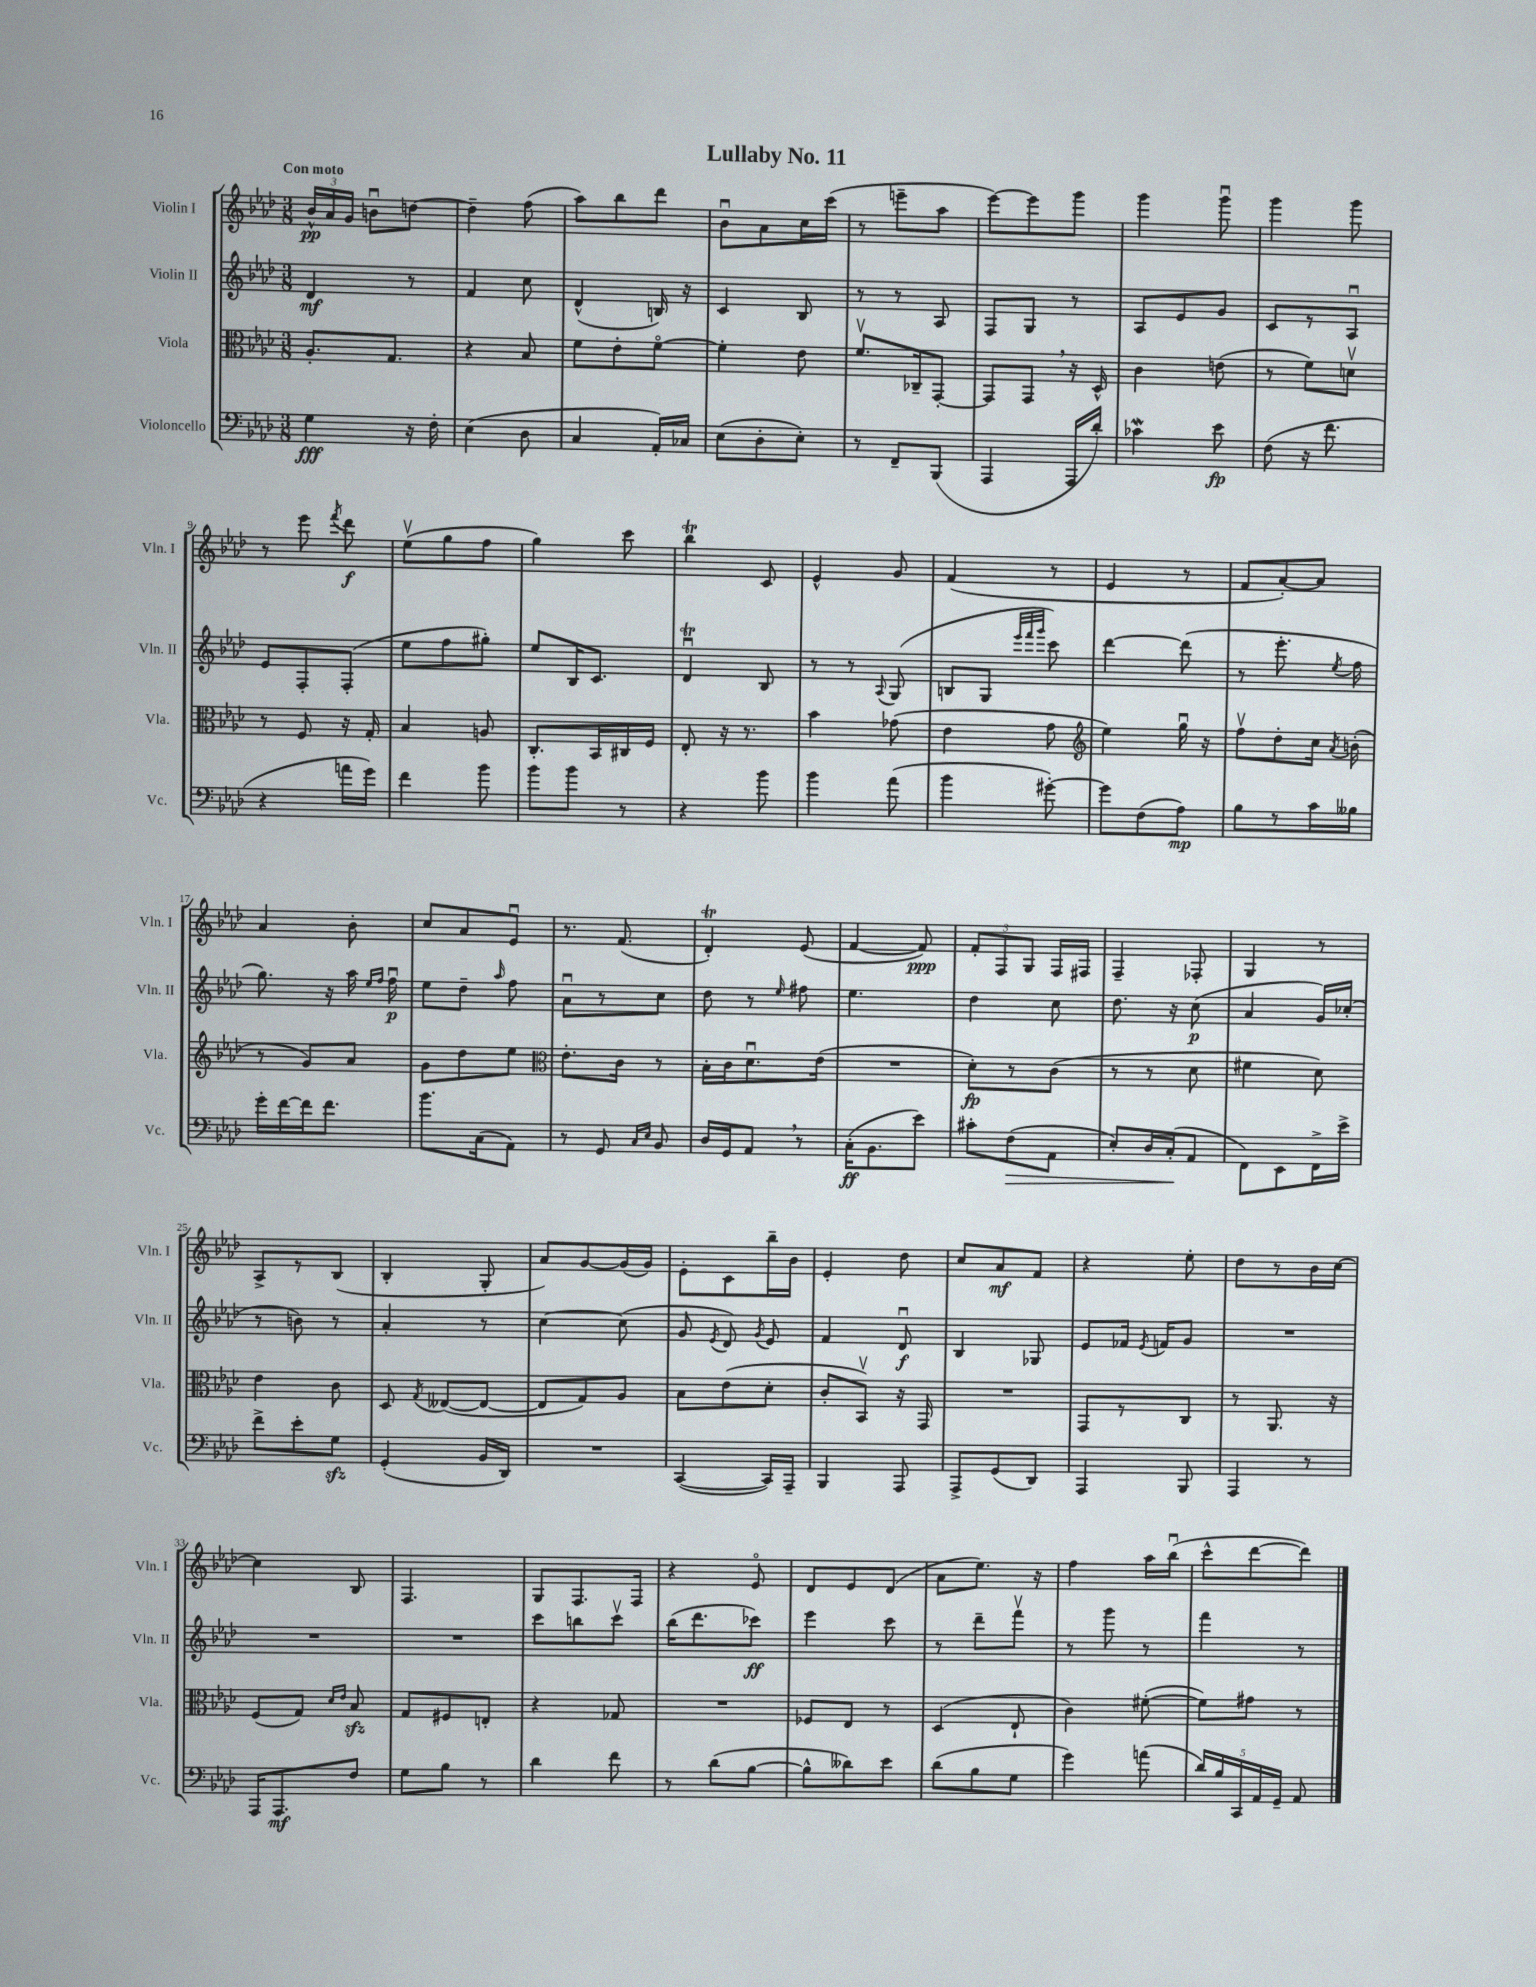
\header { title = "Lullaby No. 11" }
<<
\new StaffGroup <<
\new Staff = "s0" \with { instrumentName = "Violin I" shortInstrumentName = "Vln. I" } {
    \clef treble \key aes \major \numericTimeSignature \time 3/8 \tempo "Con moto"
    \autoBeamOff \tuplet 3/2 { bes'16[-^\pp aes'16 g'16] } b'8[\downbow d''8]~ |
    d''4-- f''8( |
    aes''8[) bes''8 des'''8] |
    bes'8[\downbow aes'8 c''16 c'''16]( |
    r8 e'''8[-- aes''8] |
    ees'''8[~) ees'''8 g'''8] |
    g'''4 g'''8\downbow |
    g'''4 g'''8 |
    r8 ees'''8 \acciaccatura { f'''8 } des'''8\f |
    ees''8[\upbow( g''8 f''8] |
    g''4) c'''8 |
    bes''4\trill c'8 |
    ees'4-^ g'8 |
    f'4( r8 |
    ees'4 r8 |
    f'8[ aes'8~-.) aes'8] |
    aes'4 bes'8-. |
    c''8[ aes'8 ees'8]\downbow |
    r8. f'8.( |
    des'4-.\trill) ees'8( |
    f'4~ f'8\ppp) |
    \tuplet 3/2 { f'8[-. f8 g8] } f16[ fis16] |
    f4-- fes8-. |
    g4 r8 |
    aes8[-> r8 bes8]( |
    bes4-. g8-. |
    aes'8[) g'8~ g'16( g'16]) |
    ees'8[-. c'8 bes''16-- bes'16] |
    ees'4-. des''8 |
    c''8[ aes'8\mf f'8] |
    r4 ees''8-. |
    des''8[ r8 bes'16 c''16]~ |
    c''4 bes8 |
    f4. |
    g8[ f8. f16] |
    r4 ees'8\flageolet |
    des'8[ ees'8 des'8]( |
    aes'8[ ees''8.]) r16 |
    f''4 aes''16[ bes''16]\downbow( |
    c'''8[-^ des'''8~ des'''8]) \bar "|." |
}
\new Staff = "s1" \with { instrumentName = "Violin II" shortInstrumentName = "Vln. II" } {
    \clef treble \key aes \major \numericTimeSignature \time 3/8
    \autoBeamOff des'4\mf r8 |
    f'4 c''8 |
    des'4-^( b16) r16 |
    c'4 bes8 |
    r8 r8 aes8 |
    f8[ g8] r8 |
    aes8[ ees'8 g'8] |
    c'8[ r8 aes8]\downbow |
    ees'8[ f8-. f8]-.( |
    ees''8[ f''8 gis''8]-.) |
    ees''8[ bes16 c'8.] |
    des'4\downbow\trill bes8 |
    r8 r8 \appoggiatura { aes8 } g8( |
    b8[ g8] \grace { ees'''32[ f'''32 g'''32] } c'''8) |
    des'''4~ des'''8( |
    r8 ees'''8.-. \acciaccatura { ees''8 } f''16 |
    g''8.) r16 aes''16 \grace { ees''16[ f''16] } f''16\downbow\p |
    ees''8[ des''8]-- \grace { aes''16 } f''8 |
    aes'8[\downbow r8 c''8] |
    des''8 r8 \grace { ees''16 } fis''8 |
    ees''4. |
    des''4 c''8 |
    des''8. r16 c''8\p( |
    aes'4 g'16[) ces''16]-.( |
    r8 b'8) r8 |
    aes'4-. r8 |
    c''4~ c''8( |
    g'8 \acciaccatura { ees'8 } des'8) \acciaccatura { g'8 } ees'8 |
    f'4 des'8\downbow\f |
    bes4 ges8 |
    ees'8[ fes'16] \acciaccatura { ees'8 } f'16[ g'8] |
    R4. |
    R4. |
    R4. |
    c'''8[ b''8 c'''8]\upbow |
    bes''16[( des'''8. ces'''8]\ff) |
    ees'''4 c'''8 |
    r8 des'''8[-- f'''8]\upbow |
    r8 g'''8 r8 |
    f'''4 r8 \bar "|." |
}
\new Staff = "s2" \with { instrumentName = "Viola" shortInstrumentName = "Vla." } {
    \clef alto \key aes \major \numericTimeSignature \time 3/8
    \autoBeamOff aes8.[-. g8.] |
    r4 bes8 |
    f'8[ ees'8-. f'8]~\flageolet |
    f'4-. ees'8 |
    f'8.[\upbow ces16-- g,8]~-. |
    g,8[ g,8] \breathe r16 des16-^ |
    c'4 e'8( |
    r8 f'8[) d'8]\upbow |
    r8 f8 r16 g16-. |
    bes4 a8 |
    c8.[-. bes,16 cis16 f16] |
    ees8-. r16 r8. |
    bes'4 ges'8( |
    ees'4 g'8 |
    \clef treble ees''4) g''16\downbow r16 |
    f''8[\upbow des''8-. c''16] \acciaccatura { aes'8 } b'16-.( |
    r8 g'8[) aes'8] |
    g'8[ des''8 ees''8] |
    \clef alto ees'8.[-. c'16] r8 |
    bes16[-. c'16 des'8.\downbow ees'16]( |
    R4. |
    des'8[-.\fp) r8 c'8]( |
    r8 r8 des'8 |
    fis'4 des'8) |
    ees'4 c'8 |
    des8 \acciaccatura { g8 } eeses8[~( eeses8]~ |
    eeses8[ g8) aes8] |
    bes8[ ees'8( des'8]-. |
    c'8[-. bes,8]\upbow) r16 g,16 |
    R4. |
    g,8[ r8 c8] |
    r8 aes,8. r16 |
    f8[( g8]) \grace { des'16[ ees'16] } bes8\sfz |
    g8[ fis8 e8]-. |
    r4 ges8 |
    R4. |
    fes8[ ees8] r8 |
    des4( ees8-! |
    c'4) fis'8~-.( |
    fis'8[) gis'8] r8 \bar "|." |
}
\new Staff = "s3" \with { instrumentName = "Violoncello" shortInstrumentName = "Vc." } {
    \clef bass \key aes \major \numericTimeSignature \time 3/8
    \autoBeamOff g4\fff r16 f16-. |
    ees4( des8 |
    c4 aes,16[-.) ces16] |
    ees8[( des8-. ees8]-.) |
    r8 f,8[-- bes,,8]( |
    aes,,4 aes,,16[ des'16]-.) |
    ces'4\mordent ees'8\fp |
    f8( r16 f'8. |
    r4 a'16[ g'16]) |
    f'4 bes'8 |
    bes'8[ bes'8] r8 |
    r4 bes'8 |
    bes'4 aes'8( |
    bes'4 gis'8~-.) |
    gis'8[ f8( aes8]\mp) |
    bes8[ r8 c'16 beses16] |
    g'16[-. f'16~ f'16 f'8.] |
    bes'8.[ c16( aes,8]) |
    r8 g,8 \grace { c16[ ees16] } bes,8 |
    des16[ g,16 aes,8] \breathe r8 |
    c16[-.\ff( bes,8. ees'8]) |
    cis'8[-. f8\>( aes,8] |
    ees8[-.) des16 c16-.\!( aes,8] |
    f,8[) ees,8 f,16-> ees'16]-> |
    f'8[-> ees'8-. g8]\sfz |
    g,4-.( bes,16[ des,16]) |
    R4. |
    c,4~( c,16[) aes,,16]-- |
    bes,,4 aes,,8 |
    aes,,8[-> g,8( des,8]) |
    aes,,4 bes,,8 |
    aes,,4 r8 |
    aes,,16[ aes,,8.\mf f8] |
    g8[ bes8] r8 |
    des'4 f'8 |
    r8 des'8[( bes8]~ |
    bes8[-^ deses'8) ees'8] |
    des'8[( bes8 g8] |
    g'4) a'8( |
    \tuplet 5/4 { des'16[) bes16 c,16 aes,16 g,16]-- } aes,8 \bar "|." |
}
>>
>>
